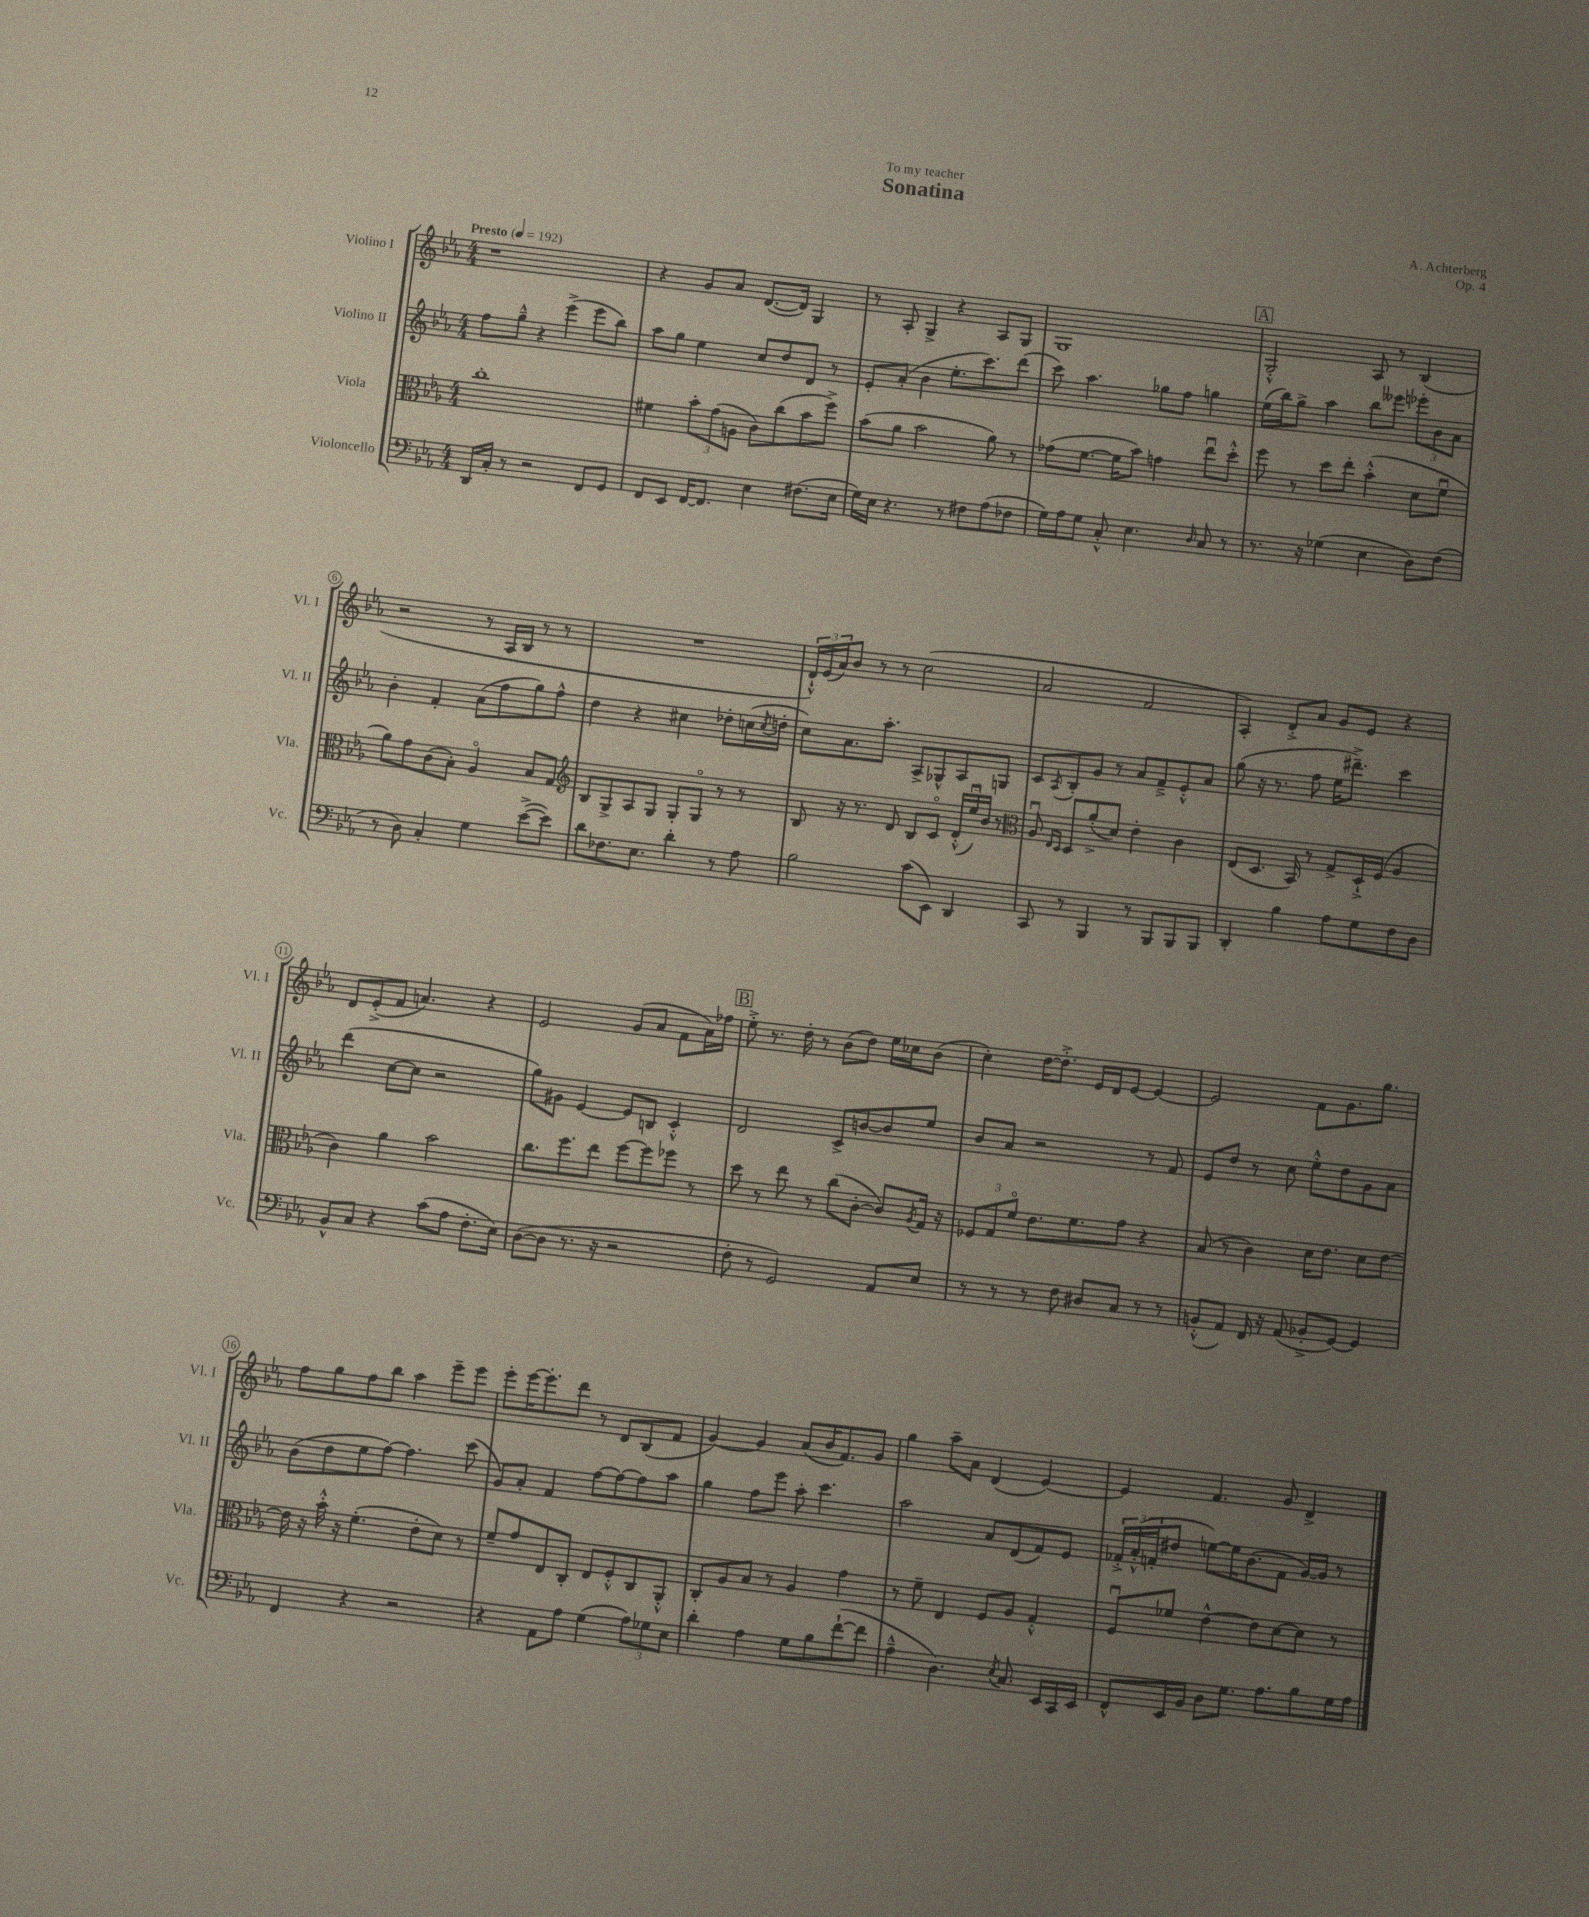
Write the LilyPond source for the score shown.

\header { title = "Sonatina" composer = "A. Achterberg" dedication = "To my teacher" opus = "Op. 4" }
<<
\new StaffGroup <<
\new Staff = "s0" \with { instrumentName = "Violino I" shortInstrumentName = "Vl. I" } {
    \clef treble \key ees \major \numericTimeSignature \time 4/4 \tempo "Presto" 4 = 192
    r1 |
    r4 g'8 aes'8 d'8.~( d'16) g4 |
    r8 aes8-. g4-> r4 aes8 g8 |
    g1 |
    \mark \markup { \box "A" } g2-.-^ aes8 r8 bes4( |
    r2 r8 aes16 bes16 r8 r8 |
    R1 |
    \tuplet 3/2 { d'16-!-^) ees'16( aes'16) } bes'8 r8 r8 c''2( |
    aes'2 f'2 |
    aes4-.) d'8-.-> aes'8 g'8 ees'8 r4 |
    d'8 ees'8-.->( f'8 a'4.) r4 |
    ees'2 g'8( aes'8 f'8 aes'16) fes''16 |
    \mark \markup { \box "B" } ees''8-.-> r8. d''16-. r8 bes'8( d''8) ees''16 ces''16 bes'8( |
    c''4-.) d''16~ d''8.-.-> ees'16 d'16 ees'8~ ees'4~ |
    ees'2 f'8 g'8. g''8. |
    f''8 g''8 f''8 bes''8 aes''4 ees'''8-- ees'''8 |
    ees'''8-. ees'''16~ ees'''8.-. d'''8 r8 d'8 bes8( f'8 |
    g'4~) g'4 aes'8( bes'16 f'8.) g'8 |
    g''4 aes''8-- aes'8 d'4( ees'4~) |
    ees'4 f'4. g'8 d'4-> \bar "|." |
}
\new Staff = "s1" \with { instrumentName = "Violino II" shortInstrumentName = "Vl. II" } {
    \clef treble \key ees \major \numericTimeSignature \time 4/4
    f''8 g''8---^ r4 ees'''4->( ees'''8 bes''8) |
    aes''8 g''8 ees''4 c''8 d''8 d'8 r8 |
    ees'8-. aes'8-.( bes'4 ees''8.-. c'''8.) d'''8( |
    c'''8) aes''4. ges''8 f''8 g''4 |
    \mark \markup { \box "A" } ees''16( bes''16) g''8-> aes''4 bes''8 eeses'''8 \tuplet 3/2 { ees'''8-. bes'8 aes'8 } |
    bes'4-. f'4-. aes'8( f''8 g''8) f''8-^ |
    d''4 r4 cis''4 des''8-. c''16( \acciaccatura { c''8 } d''16-. |
    c''8) aes'8. aes''8.-. aes8-> ges8-^ aes8 g8 |
    c'8 \acciaccatura { aes8 } bes8-. g'8 r8 aes'8 f'8---> ees'8-.-^ aes'8 |
    g''8( r16 r8. f''8 ees''16 dis'''8.--->) c'''4 |
    d'''4( c''8~ c''8 r2 |
    g''8) gis'8 ees'4~ ees'8 b8 c'4-.-^ |
    \mark \markup { \box "B" } d'2 c'8-> b'8~ b'8 ees''8 |
    bes'8 aes'8 r2 r8 f'8 |
    ees'8 d''8 r8 c''8 ees''8-.-^ d''8 g'8 aes'8 |
    bes'8( d''8 ees''8 f''8~) f''4. c'''8( |
    g'8) aes'8-. f'4 f''8~ f''8~ f''8 aes''8 |
    g''4 f''8 ees'''8 aes''8-. c'''4. |
    aes''2 aes'8 d'8( f'8) ees'8 |
    \tuplet 3/2 { fes'16-.-> aes'16-.-^( f'16-. } dis''8 e''8~) e''16 bes'8.( f'8 g'16~) g'16 r8 \bar "|." |
}
\new Staff = "s2" \with { instrumentName = "Viola" shortInstrumentName = "Vla." } {
    \clef alto \key ees \major \numericTimeSignature \time 4/4
    c''1-. |
    fis'4 \tuplet 3/2 { bes'8-. g'8( a8 } c'8) c''8( bes'8 f''8->) |
    bes'8( aes'8 bes'2 aes'8) r8 |
    ges'8( f'8.~ f'16 bes'8) g'4 ees''8\downbow d''8-.-^ |
    \mark \markup { \box "A" } f''8 r8 d''8 ees''8-. bes'4-.-^( d'8 f'8\downbow |
    aes'8) g'8 c'8( bes8-.) aes4\flageolet bes8 g8 |
    \clef treble bes8 g8-> aes8 g8 g8-. g8\flageolet r8 r8 |
    bes8 r16 r8. d'8 bes8 c'8\flageolet \tuplet 3/2 { d'16-.-^( ees''16\downbow) bes'16 } r8 |
    \clef alto aes8\downbow \grace { ees16 d16 } d8 aes'8-.->( d'8) ees'4-. c'4 |
    ees8( d8. bes,16) r8 g8-> d16-!-> f16( aes4 |
    c'4) aes'4 bes'2 |
    c''8. f''8. ees''8 f''8~ f''8 fes''8 r8 |
    \mark \markup { \box "B" } d''8 r8 ees''8 r8 c''8( c'8~-. c'8) \acciaccatura { aes8 } g16 r16 |
    \tuplet 3/2 { fes8 g8 f'8\flageolet } ees'8. f'8. g'8 r4 |
    bes8( r8 c'4) d'16 ees'8. d'8 ees'8~ |
    ees'16 r16 bes'16-.-^ r16 f'4.-.( ees'8-. d'8) r8 |
    f'8-- g'8 ees8 c8-. ees8 f8-.-^ c8 aes,8-.-^ |
    c8-. aes8 bes8 r8 aes4 g'4 |
    r8 f'8-- ees4 f8 aes8 g4-.-^ |
    f8\downbow fes'8 ees'4~-^ ees'8 d'8~ d'8 r8 \bar "|." |
}
\new Staff = "s3" \with { instrumentName = "Violoncello" shortInstrumentName = "Vc." } {
    \clef bass \key ees \major \numericTimeSignature \time 4/4
    d,16 c16-. r8 r2 f,8 g,8 |
    f,8 ees,8 f,16~ f,8. ees4 fis8.( ees16 |
    g16) ees16 r4. r8 fis8 aes8( fes8 |
    g16) aes16 g8 c8-.-^ ees4. \grace { d16 } c8 r8 |
    \mark \markup { \box "A" } r8. r16 ges4( ees4 d8) f8( |
    r8 d8) c4-. g4 ees'8~->( ees'8) |
    d'8 fes8. ees8. d'4-. r8 aes8 |
    bes2 c'8( ees,8) d,4 |
    c,8 r8 bes,,4 r8 bes,,8 bes,,8 bes,,8 |
    d,4-. bes4 aes8 g8 f8 d8 |
    bes,8-^ c8 r4 c'8( aes8 f8.-. ees16) |
    d8~( d8 r8. r16 r2 |
    \mark \markup { \box "B" } f8-. r8 g,2) aes,8 ees8 |
    r8 r8 r8 f8 dis8 c8 r8 r8 |
    b,8-.-^( aes,8) f,16 r16 aes,8( bes,8-.-> g,8~) g,4 |
    f,4 r4 r2 |
    r4 aes,8 aes8 g4( \tuplet 3/2 { aes8) ges8 ees8 } |
    d'4-. aes4 g8 bes8 f'8~-!( f'8 |
    aes4---^ d4.) \acciaccatura { ees8 } c8. ees,16 c,16 ees,16 |
    f,8-^ ees,16 bes,16 d8 g8. aes8. bes8 g16 aes16 \bar "|." |
}
>>
>>
\layout { \context { \Score \override BarNumber.stencil = #(make-stencil-circler 0.1 0.3 ly:text-interface::print) } }
